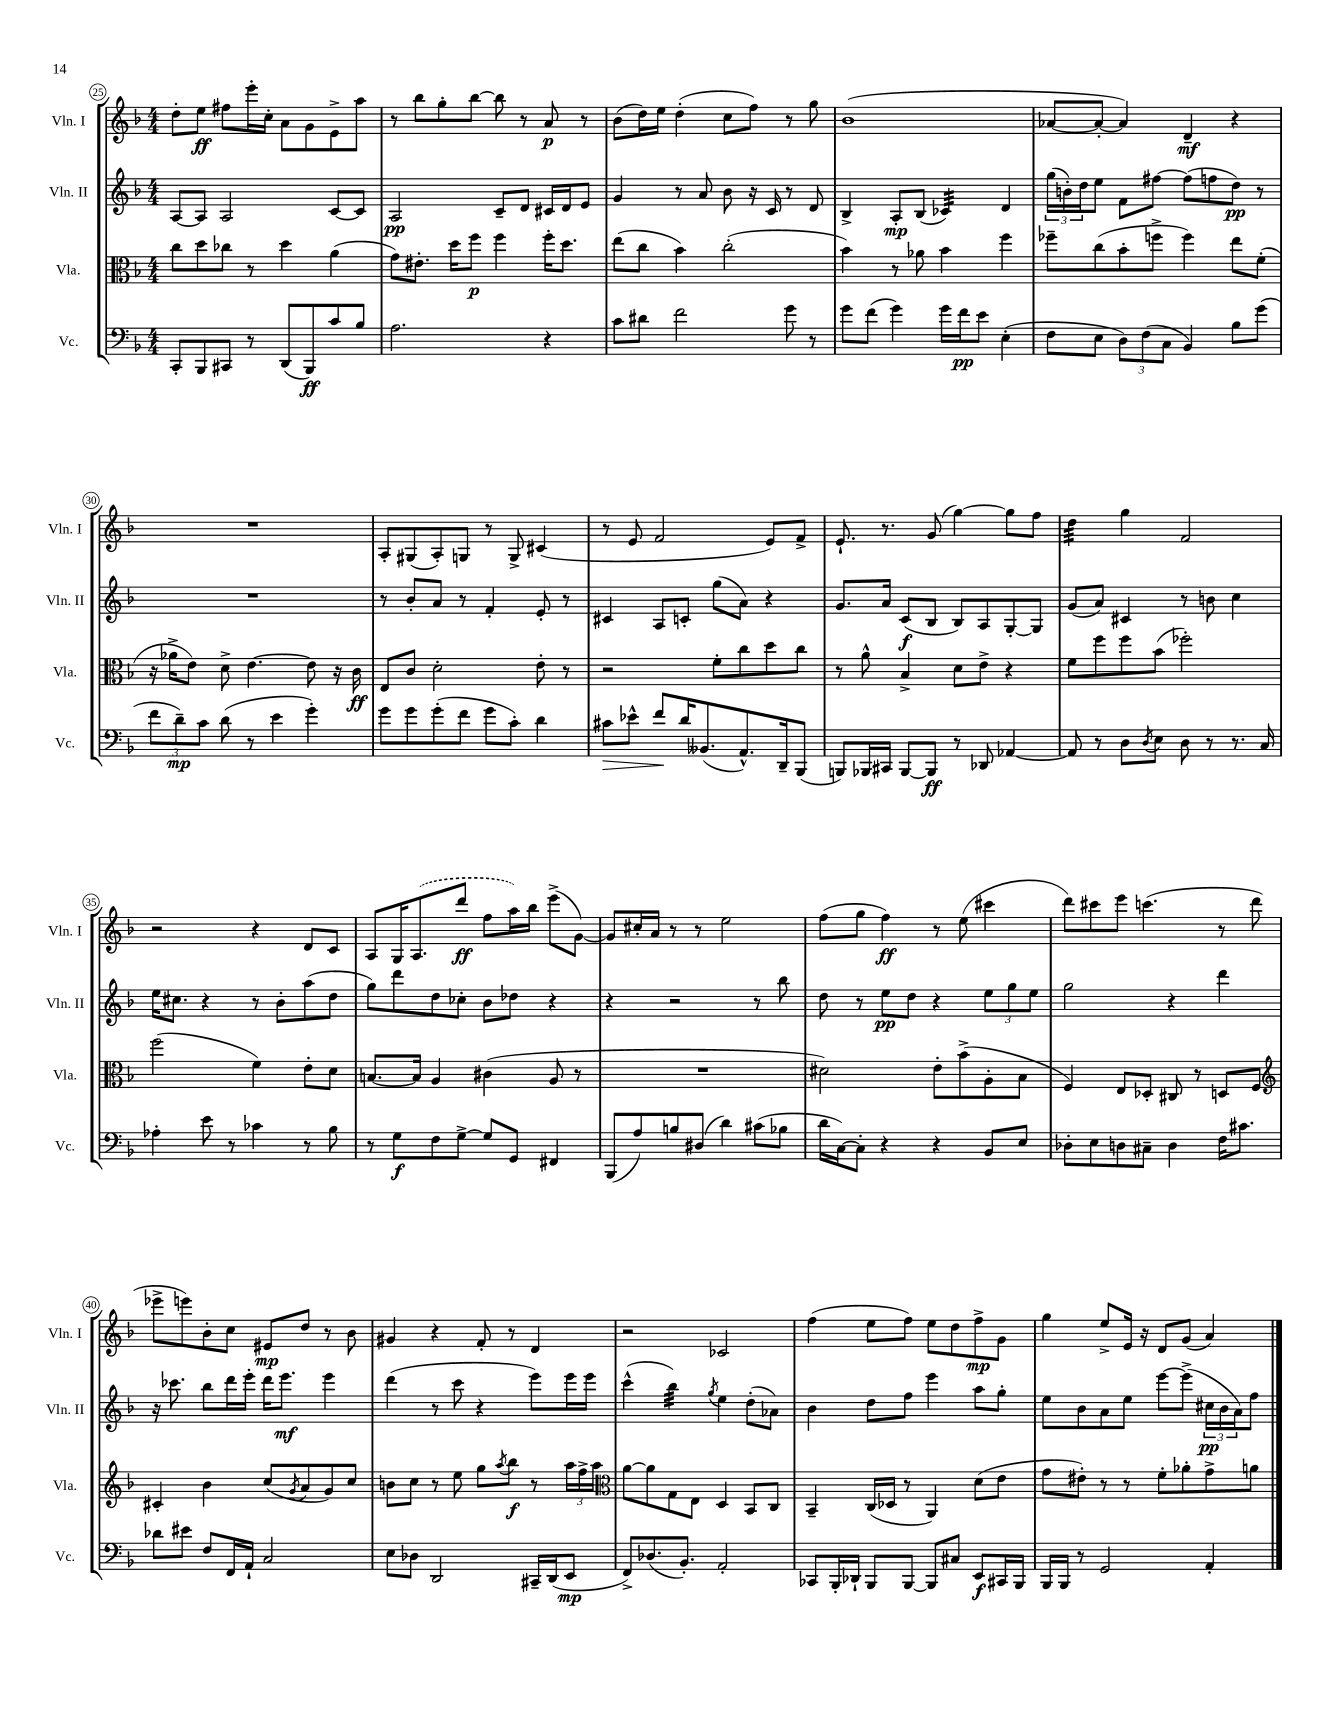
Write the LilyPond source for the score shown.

<<
\new StaffGroup <<
\new Staff = "s0" \with { instrumentName = "Vln. I" shortInstrumentName = "Vln. I" } {
    \clef treble \key f \major \numericTimeSignature \time 4/4
    d''8-. e''8\ff fis''8 e'''16-. c''16-. a'8 g'8 e'8-> a''8 |
    r8 bes''8 g''8-. bes''8~ bes''8 r8 a'8\p r8 |
    bes'8( d''16) e''16 d''4-.( c''8 f''8) r8 g''8 |
    bes'1( |
    aes'8~ aes'8~-. aes'4) d'4--\mf r4 |
    R1 |
    a8-. gis8( a8-.) g8 r8 g8-> cis'4( |
    r8 e'8 f'2 e'8) f'8-> |
    e'8.-! r8. g'8( g''4~) g''8 f''8 |
    d''4:32 g''4 f'2 |
    r2 r4 d'8 c'8 |
    a8 g16 \once \slurDashed a8.( d'''8\ff f''8 a''16) bes''16 e'''8->( g'8~) |
    g'8 cis''16-. a'16 r8 r8 e''2 |
    f''8( g''8 f''4\ff) r8 e''8( cis'''4 |
    d'''8) cis'''8 e'''8 c'''4.( r8 d'''8 |
    ees'''8-> e'''8) bes'8-. c''8 eis'8\mp d''8 r8 bes'8 |
    gis'4 r4 f'8-. r8 d'4 |
    r2 ces'2 |
    f''4( e''8 f''8) e''8 d''8 f''8->\mp g'8 |
    g''4 e''8-> e'16 r16 d'8 g'8( a'4) \bar "|." |
}
\new Staff = "s1" \with { instrumentName = "Vln. II" shortInstrumentName = "Vln. II" } {
    \clef treble \key f \major \numericTimeSignature \time 4/4
    a8~ a8 a2 c'8~ c'8 |
    a2\pp c'8-- d'8 cis'16 d'16 e'8 |
    g'4 r8 a'8 bes'8 r16 c'16 r8 d'8 |
    bes4-> a8-.\mp bes8( ces'4:32) d'4 |
    \tuplet 3/2 { g''16( b'16-.) d''16 } e''8 f'8 fis''8~ fis''8( f''8 d''8\pp) r8 |
    R1 |
    r8 bes'8-. a'8 r8 f'4-. e'8-. r8 |
    cis'4 a8 c'8-. g''8( a'8) r4 |
    g'8. a'16 c'8\f( bes8 bes8) a8 g8~-. g8 |
    g'8( a'8) cis'4 r8 b'8 c''4 |
    e''16 cis''8. r4 r8 bes'8-. a''8( d''8 |
    g''8) d'''8 d''8 ces''8-. bes'8 des''8 r4 |
    r4 r2 r8 bes''8 |
    d''8 r8 e''8\pp d''8 r4 \tuplet 3/2 { e''8 g''8 e''8 } |
    g''2 r4 d'''4 |
    r16 ces'''8. bes''8 d'''16 e'''16-. d'''16 e'''8.\mf e'''4 |
    d'''4( r8 c'''8 r4 e'''8) e'''16 e'''16 |
    c'''4-^( bes''4:32) \acciaccatura { g''8 } e''4 d''8-.( aes'8) |
    bes'4 d''8 f''8 e'''4 a''8 g''8-. |
    e''8 bes'8 a'8 e''8 e'''8~ e'''8->( \tuplet 3/2 { cis''16\pp bes'16 a'16) } f''8 \bar "|." |
}
\new Staff = "s2" \with { instrumentName = "Vla." shortInstrumentName = "Vla." } {
    \clef alto \key f \major \numericTimeSignature \time 4/4
    c''8 d''8 ces''8 r8 d''4 a'4( |
    g'8) eis'8.-. d''16 f''8\p f''4 f''16-. d''8. |
    e''8( c''8 bes'4) c''2-.( |
    bes'4) r8 aes'8 bes'4 f''4 |
    fes''8-- c''8( bes'8-. f''8-> f''4) e''8 f'8-.( |
    r16 aes'16-> e'8) d'8-> e'4.~ e'8 r16 c'16\ff |
    e8 c'8 d'2-. e'8-. r8 |
    r2 f'8-. c''8 d''8 c''8 |
    r8 a'8-^ bes4-> d'8 e'8-> r4 |
    f'8 f''8 f''8 bes'8( fes''2-.) |
    f''2( f'4) e'8-. d'8 |
    b8.~ b16 a4 cis'4( a8 r8 |
    R1 |
    dis'2) e'8-. bes'8->( a8-. bes8 |
    f4) e8 des8-. cis8 r8 d8 f8 |
    \clef treble cis'4-. bes'4 c''8( \acciaccatura { g'8 } a'8 g'8) c''8 |
    b'8 c''8 r8 e''8 g''8 \acciaccatura { a''8 } bes''8\f r8 \tuplet 3/2 { a''16 f''16-> a''16 } |
    \clef alto a'8~ a'8 g8 e8 d4 bes,8 c8 |
    bes,4-- c16( des16 r8 a,4) d'8( e'8 |
    g'8 eis'8-.) r8 r8 f'8-. aes'8-. g'8-> a'8 \bar "|." |
}
\new Staff = "s3" \with { instrumentName = "Vc." shortInstrumentName = "Vc." } {
    \clef bass \key f \major \numericTimeSignature \time 4/4
    c,8-. bes,,8 cis,8 r8 d,8( bes,,8\ff) c'8 bes8 |
    a2. r4 |
    c'8 dis'8 f'2 g'8 r8 |
    g'8 f'8( g'4) g'16 f'16\pp e'8 e4-.( |
    f8 e8 \tuplet 3/2 { d8) f8( c8 } bes,4) bes8 g'8( |
    \tuplet 3/2 { f'8 d'8--\mp) c'8 } d'8( r8 e'4 g'4-.) |
    g'8 g'8 g'8-.( f'8 g'8 c'8-.) d'4 |
    cis'8\> ees'8-^ f'8\! d'16 beses,8.( a,8.-^) d,16-- bes,,8( |
    b,,8) bes,,16 cis,16 bes,,8~ bes,,8\ff r8 des,8 aes,4~ |
    aes,8 r8 d8 \acciaccatura { d8 } e8 d8 r8 r8. c16 |
    aes4-. e'8 r8 ces'4 r8 bes8 |
    r8 g8\f f8 g8~-> g8 g,8 fis,4 |
    bes,,8( a8) b8 dis8( d'4) cis'8( bes8 |
    d'16 c16~) c8-. r4 r4 bes,8 e8 |
    des8-. e8 d8 cis8-- d4 f16 cis'8. |
    des'8 eis'8 f8 f,16 a,16-! c2 |
    e8 des8 d,2 cis,16-- d,16( e,8\mp |
    f,8->) des8.( bes,8.-.) a,2-. |
    ces,8 bes,,16-. des,16-! bes,,8 bes,,8~ bes,,8 cis8 e,8\f cis,16 bes,,16 |
    bes,,16 bes,,16 r8 g,2 a,4-. \bar "|." |
}
>>
>>
\layout { \context { \Score currentBarNumber = #25 \override BarNumber.stencil = #(make-stencil-circler 0.1 0.3 ly:text-interface::print) } }
